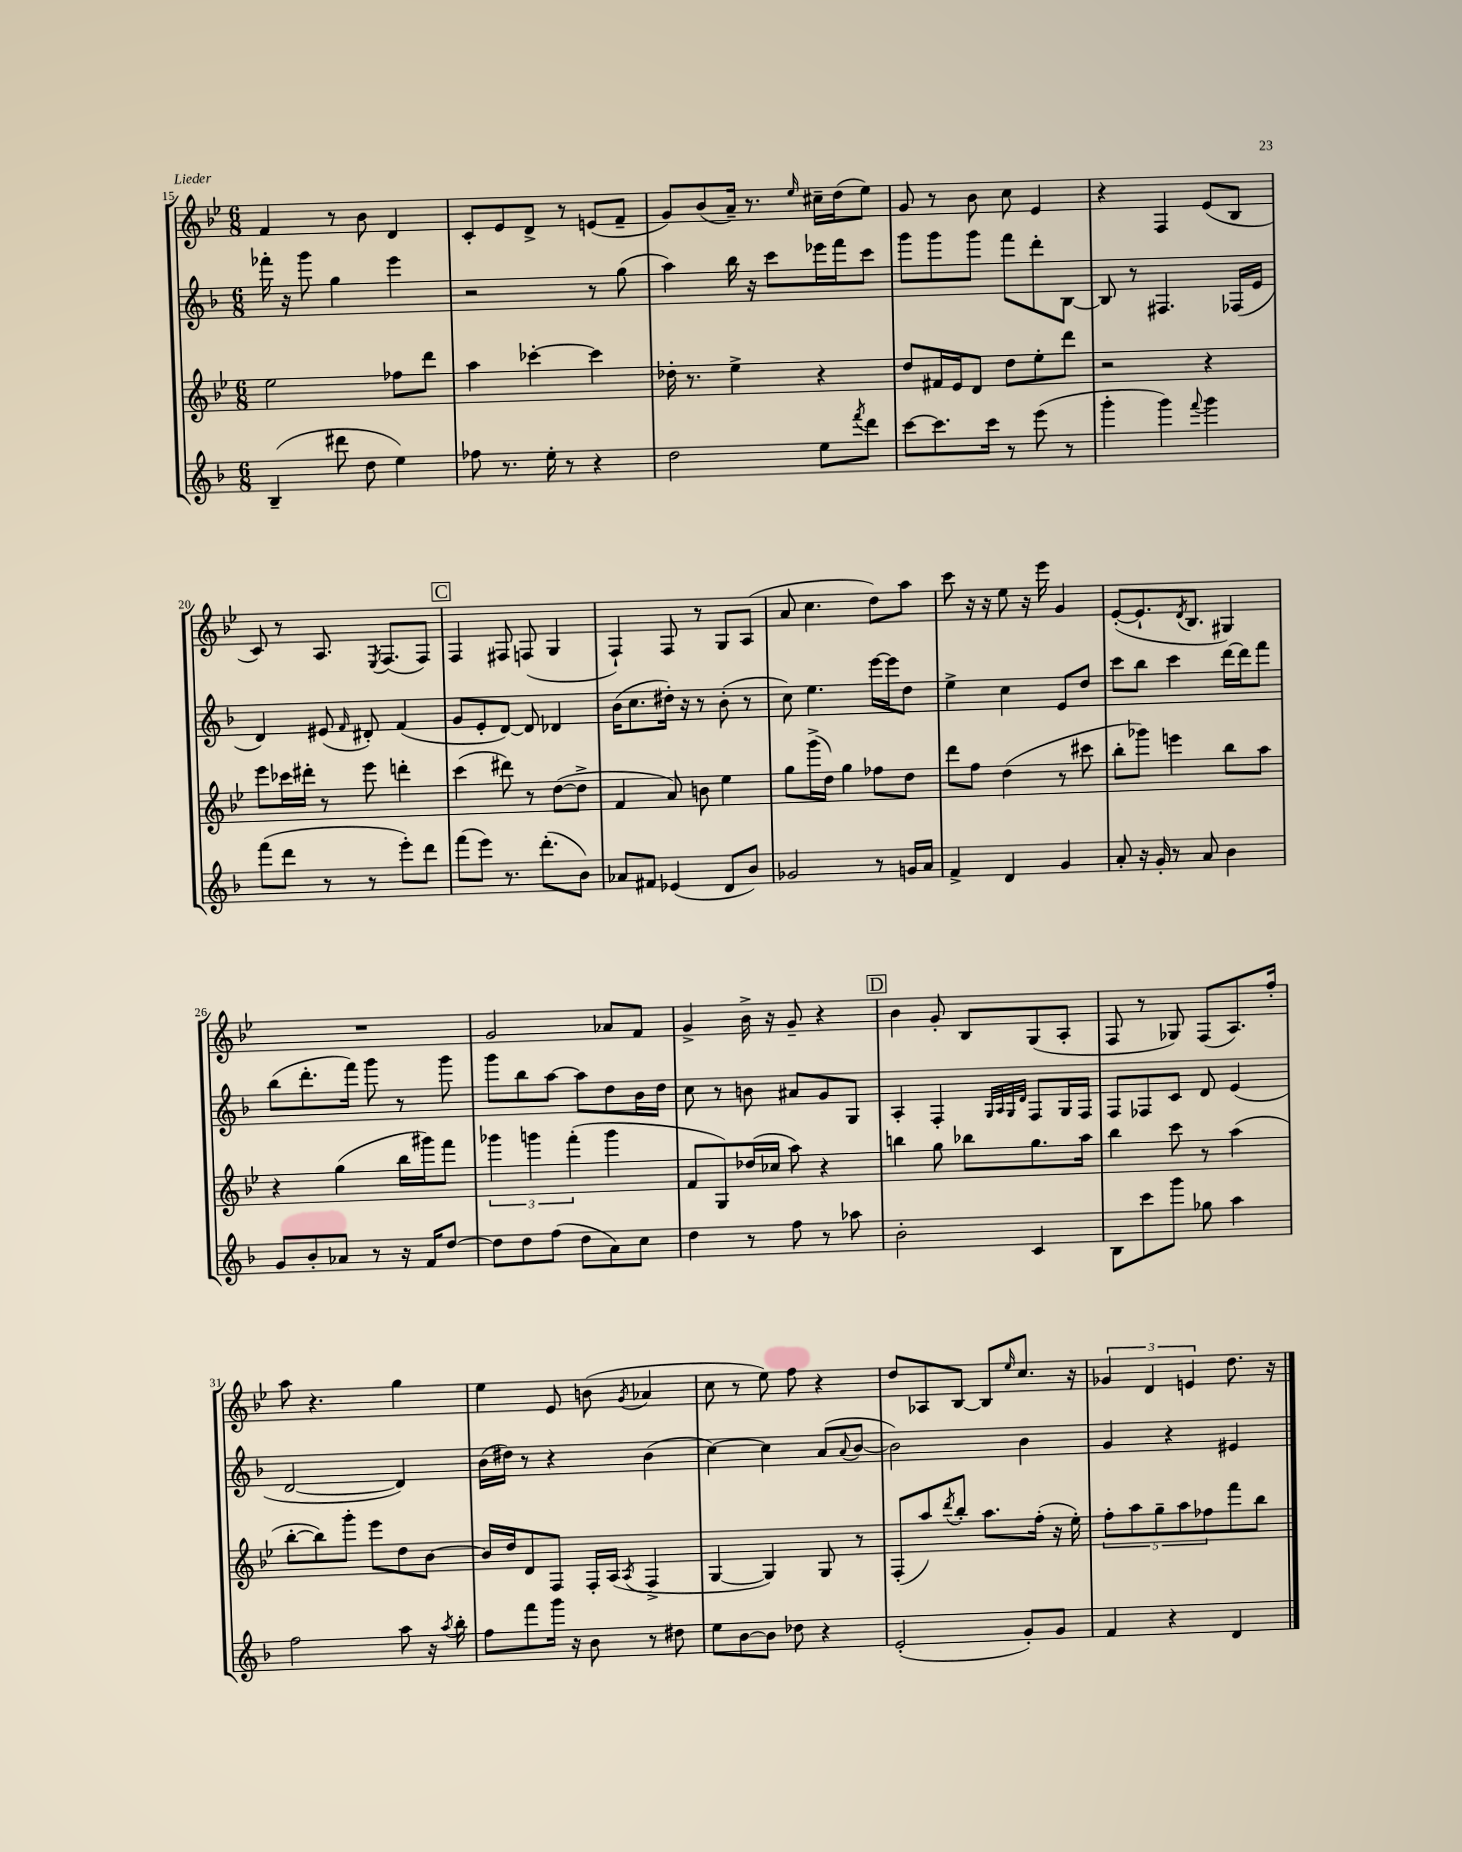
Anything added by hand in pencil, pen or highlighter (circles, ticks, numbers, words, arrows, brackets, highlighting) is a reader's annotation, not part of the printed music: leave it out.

**kern	**kern	**kern	**kern
*staff4	*staff3	*staff2	*staff1
*clefG2	*clefG2	*clefG2	*clefG2
*k[b-]	*k[b-e-]	*k[b-]	*k[b-e-]
*M6/8	*M6/8	*M6/8	*M6/8
(4B-~	2ee-	16fff-'	4f
.	.	16r	.
.	.	8ggg	.
8ddd#	.	4gg	8r
8dd	.	.	8b-
4ee)	8ff-	4eee	4d
.	8ddd	.	.
=	=	=	=
8ff-	4aa	2r	8c'
8.r	.	.	8e-
.	[4ccc-'	.	8d^
16ee'	.	.	.
8r	.	.	8r
4r	4ccc-]	8r	(8e
.	.	(8gg	8f~
=	=	=	=
2dd	16dd-'	4aa)	8g)
.	8.r	.	.
.	.	.	(8b-
.	4ee-^	16bb-	16a~)
.	.	16r	8.r
.	.	8ccc	.
.	.	.	16qqee-
8ee	4r	16eee-	16cc#~
.	.	16fff	(16dd
8qfff	.	.	.
8ddd	.	8ccc	8ee-)
=	=	=	=
[8ccc	8dd	8ggg	8g
8.ccc]	16f#	8ggg	8r
.	16e-	.	.
.	8d	8ggg	8b-
16ccc	.	.	.
8r	8dd	8fff	8cc
(8eee	8ee-'	8ddd'	4e-
8r	8ddd	[8B-	.
=	=	=	=
4ggg'	2r	8B-]	4r
.	.	8r	.
4ggg)	.	4.F#	4F
8qqfff	.	.	.
4ggg	4r	.	(8e-
.	.	(16F-	8B-
.	.	16e	.
=	=	=	=
(8fff	8eee-	4d)	8c)
8ddd	16ccc-	.	8r
.	16ddd#'	.	.
8r	8r	(8e#	8.A
.	.	16qqf	.
8r	8eee-	8d#')	.
.	.	.	8qE-
.	.	.	(8.F
8eee')	4ddd'	(4f	.
8ddd	.	.	8F)
=	=	=	=
(8fff	(4ccc	8g	4F
8eee)	.	8e'	.
8.r	8ddd#)	[8d)	8F#
.	8r	8d]	(8F
(8.ddd'	.	.	.
.	([8dd	4d-	4G
8b-)	8dd^]	.	.
=	=	=	=
8a-	4f	(16b-	4F`)
.	.	8.cc	.
8f#	.	.	.
(4e-	8a)	16dd#')	8F
.	.	16r	.
.	8b	8r	8r
8d	4ee-	(8b-'	8G
8b-)	.	8r	(8A
=	=	=	=
2g-	8gg	8cc)	8a
.	(16ggg^	4.ee	4.cc
.	16dd)	.	.
.	4gg	.	.
8r	8ff-	[16eee	8dd)
.	.	16eee]	.
16g	8dd	8dd	8aa
16a	.	.	.
=	=	=	=
4f^	8ddd	4ee^	8ccc
.	8ff	.	16r
.	.	.	16r
4d	(4dd	4cc	8ee-
.	.	.	16r
.	.	.	16eee-
4g	8r	8e	4g
.	8ccc#	8dd	.
=	=	=	=
8a'	8bb-'	8ccc	([8e-'
16r	8ggg-)	8bb-	8.e-`]
16g'	.	.	.
8r	4eee	4ccc	.
.	.	.	8qd
.	.	.	8.B-
8a	.	.	.
4b-	8bb-	[16ddd	4G#)
.	.	16ddd]	.
.	8aa	8fff	.
=	=	=	=
8g	4r	(8bb-	2.r
8b-'	.	8.ddd'	.
8a-	(4gg	.	.
.	.	16fff)	.
8r	.	8ggg	.
16r	16bb-	8r	.
16f	16ggg#)	.	.
[8dd	8fff	8ggg	.
=	=	=	=
8dd]	6ggg-	8ggg	2g
8dd	.	8bb-	.
.	6ggg	.	.
(8ff	.	[8aa	.
.	(6fff'	.	.
8dd	.	8aa]	.
8a)	4ggg	8dd	8a-
8cc	.	16b-	8f
.	.	16dd	.
=	=	=	=
4dd	8f	8cc	4g^
.	8G)	8r	.
8r	(16dd-	8b	16b-^
.	16cc-	.	16r
8ff	8aa)	8a#	8g~
8r	4r	8g	4r
8aa-	.	8G	.
=	=	=	=
2b-'	4bb	4A'	4b-
.	8gg	4F'	8g'
.	8bb-	.	8B-
.	.	32qqG	.
.	.	32qqA	.
.	.	32qqG	.
.	.	32qqd	.
4c	8.gg	8F	(8G
.	.	16G	8A'
.	16aa	16F	.
=	=	=	=
8B-	4bb-	8F	8F
8ccc	.	8F-	8r
8ggg	8ccc	8c	8G-)
8gg-	8r	8d	(8F
4aa	(4aa	(4e	8.A)
.	.	.	16ff'
=	=	=	=
2ff	[8bb-'	[2d	8aa
.	8bb-])	.	4.r
.	8ggg'	.	.
.	8eee-	.	.
8aa	8dd	4d])	4gg
16r	[8b-	.	.
8qaa	.	.	.
16bb-'	.	.	.
=	=	=	=
8ff	16b-]	(16b-	4ee-
.	16dd	16dd#)	.
8fff	8d	8r	.
16ggg	8F	4r	8e-
16r	.	.	.
8b-	16F'	.	(8b
.	(16A	.	.
.	8qA	.	8qg
8r	4F^	(4b-	4a-
8dd#	.	.	.
=	=	=	=
8ee	[4G	[4cc)	8cc
[8b-	.	.	8r
8b-]	4G])	4cc]	8ee-)
8dd-	.	.	8ff
4r	8G	(8a	4r
.	.	8qqa	.
.	8r	[8b-	.
=	=	=	=
(2e'	(8F'	2b-])	8dd
.	8aa)	.	8A-
.	8qddd	.	.
.	8bb-'	.	[8B-
.	8.aa	.	8B-]
.	.	.	16qqee-
8g')	.	4b-	8.cc
.	(16ff'	.	.
8g	16r	.	.
.	16ee-')	.	16r
=	=	=	=
4f	10ff'	4g	6g-
.	10aa	.	.
.	.	.	6d
.	10gg~	.	.
4r	.	4r	.
.	10aa	.	.
.	.	.	6e
.	10ff-	.	.
4d	8fff	4e#	8.dd
.	8bb-	.	.
.	.	.	16r
==	==	==	==
*-	*-	*-	*-
